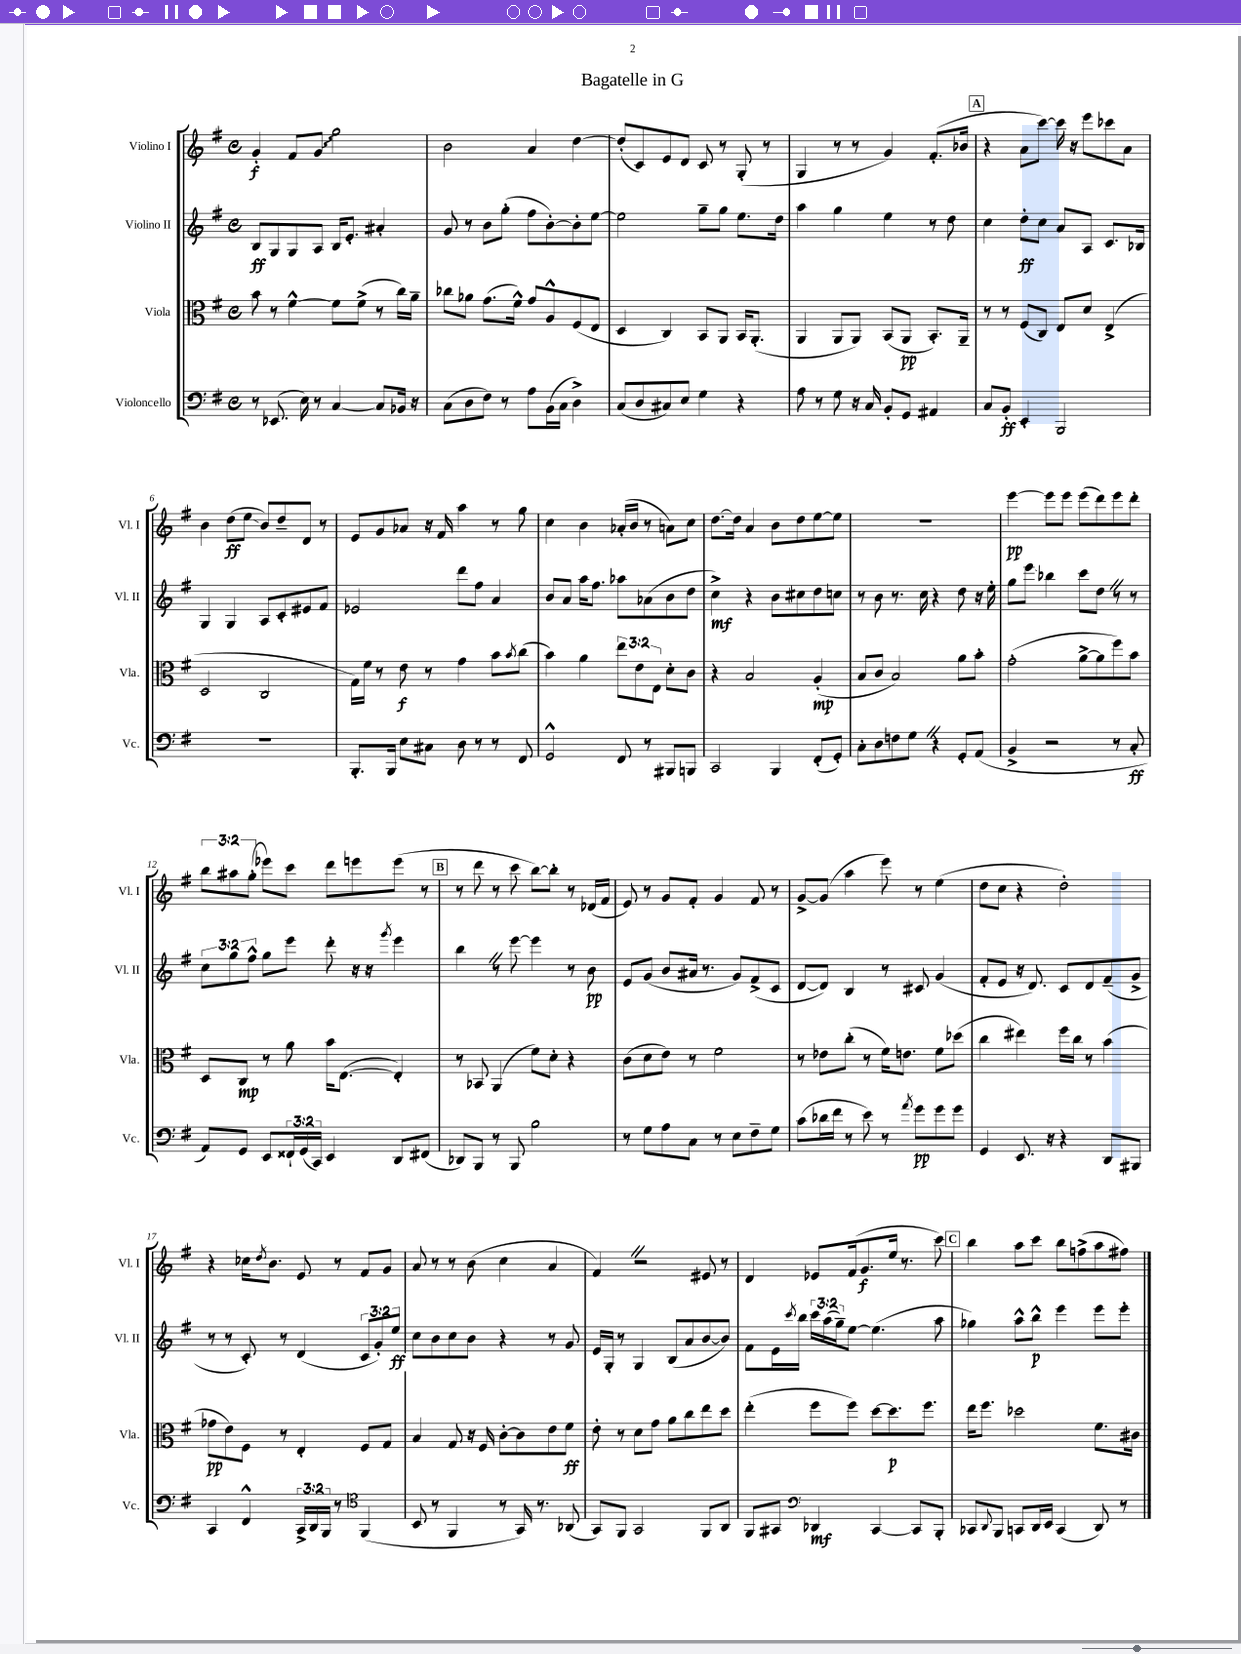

**kern	**kern	**kern	**kern
*staff4	*staff3	*staff2	*staff1
*clefF4	*clefC3	*clefG2	*clefG2
*k[f#]	*k[f#]	*k[f#]	*k[f#]
*M4/4	*M4/4	*M4/4	*M4/4
*met(c)	*met(c)	*met(c)	*met(c)
8r	8b\	8B/L	4g'/
(8.EE-/	8r	8G/	.
.	[4f#^^\	8G/	8f#/L
16E\)	.	.	.
8r	.	8A/J	8g/J
[4C/	8f#\]L	16B/LK	2gg\
.	.	8.e'/J	.
.	(8f#^\J	.	.
8C/]L	8r	4a#'/	.
16BB-/Jk	16cc\LL)	.	.
16r	16a~\JJ	.	.
=	=	=	=
(8C\L	8cc-\L	8g/	2b\
8D\	8a-\J	8r	.
8F#\J)	(8.g\L	8b\L	.
8r	.	(8gg'\J	.
.	16f#^^\Jk)	.	.
8A\L	8g/L	8ff#\L	4a/
(16BB\L	8A^^/	[8b'\)	.
16C\JJ	.	.	.
4D^\)	(8F#/	8b'\]	[4dd\
.	8E/J	[8ee\J	.
=	=	=	=
(8C/L	4D/	2ee\]	(8dd'/]L
8D/	.	.	8c/)
8C#/)	4C/)	.	8e/
8E/J	.	.	8d/J
4G\	8BB/L	8gg~\L	8c/
.	8AA/J	8gg\J	8r
4r	16BB/LK	8.ee\L	(8G'/
.	(8.AA'/J	.	.
.	.	.	8r
.	.	16dd\Jk	.
=	=	=	=
8A\	4AA/	4aa\	4G/
8r	.	.	.
8G\	8AA/L	4gg\	8r
16r	8AA/J)	.	8r
16C/	.	.	.
8BB'/L	(8BB/L	4ee\	4g/)
8GG/J	8AA/J	.	.
4AA#/	8.BB'/L)	8r	(8.f#'/L
.	.	8dd\	.
.	16AA~/Jk	.	16b-/Jk
=	=	=	=
8C/L	8r	4cc\	4r
8BB'/J	8r	.	.
4EE'/	(8F#/L	8dd'\L	8a\L
.	8C/J)	8cc\J	[8ccc\J)
2BBB/	8E/L	8a/L	16ccc\]
.	.	.	16r
.	8d/J	8A/J	8eee\L
.	(4E^/	8.c/L	8ccc-\
.	.	.	8a\J
.	.	16B-/Jk	.
=	=	=	=
1r	2D/	4G/	4b\
.	.	4G/	(8dd\L
.	.	.	8ee\J
.	2C/	8A/L	8b/L)
.	.	8c'/	8dd~/
.	.	8e#/	8d/J
.	.	8f#/J	8r
=	=	=	=
8.BBB'/L	16G\LL)	2e-/	8e/L
.	16f#\JJ	.	.
.	8r	.	8g/
16BBB/Jk	.	.	.
8E\L	8e\	.	8a-/J
8C#\J	8r	.	16r
.	.	.	16f#/
8D\	4g\	8ddd\L	4aa\
8r	.	8ff#\J	.
8r	8b\L	4a/	8r
.	8qb/	.	.
8FF#/	(8cc\J	.	8gg\
=	=	=	=
2GG^^/	4b\)	8b/L	4cc\
.	.	8a/J	.
.	4a\	16aa\LK	4b\
.	.	8.ff#\J	.
8FF#/	12ee\L	8aa-\L	(16a-'/LL
.	.	.	16b/JJ
.	12e\	.	.
8r	.	(8a-\	8r
.	12E\J	.	.
8BBB#/L	8d'\L	8b\	8a\L)
8BBB/J	8c\J	8dd\J	8cc\J
=	=	=	=
2CC/	4r	4cc^\)	[8.dd\L
.	.	.	16dd\]Jk
.	2B/	4r	4a/
4BBB/	.	8b\L	8b\L
.	.	8cc#\	8dd\
(8FF#'/L	(4A'/	8dd\	[8ee\
8GG'/J)	.	8cc\J	8ee\]J
=	=	=	=
8C'\L	8B/L	8r	1r
8D\	8c/J	8b\	.
8F\	2B/)	8.r	.
8G\J	.	.	.
.	.	16cc\	.
4r	.	4r	.
8GG'/L	8a\L	8dd\	.
(8AA/J	8b'\J	16r	.
.	.	16ee'\	.
=	=	=	=
4BB^/	(2g'\	8gg\L	[4eee\
.	.	8eee\J	.
2r	.	4bb-\	8eee\]L
.	.	.	8eee\J
.	[8a^\L	8ccc\L	(8eee\L
.	8a\]	8dd\J	8ddd\)
8r	8ff#\)	8r	8eee\
8C'/	8b\J	8r	8ddd'\J
=	=	=	=
8AA/L)	8D/L	12cc\L	12bb\L
.	.	12gg\	12aa#\
8GG/J	8C/J	.	.
.	.	12ff#^^\J	(12gg'\J
8EE/L	8r	8gg\L	8eee-\L)
24FF##`/L	8a\	8eee\J	8ccc\J
(24GG/	.	.	.
24CC/JJ)	.	.	.
4EE/	16b\LK	8ddd'\	8ddd\L
.	([8.E\J	.	.
.	.	16r	8eee\
.	.	16r	.
.	.	8qggg/	.
8DD/L	4E'/])	4eee\	(8eee\J
(8FF#/J	.	.	8r
=	=	=	=
8DD-/L)	8r	4bb\	8r
8BBB/J	8BB-/	.	8ddd\
8r	(4AA/	8r	8r
8BBB/	.	[8eee\	8ccc\
2B\	8f#\L)	4eee\]	[8bb\L)
.	8d'\J	.	8bb'\]J
.	4r	8r	8r
.	.	8b\	(16d-/LL
.	.	.	16f#/JJ
=	=	=	=
8r	(8c\L	8e/L	8e/)
8G\L	8d\	(8g/J	8r
8A\	8e\J)	8b/L	8g/L
8C\J	8r	16a#/Jk	8f#'/J
.	.	8.r	.
8r	2f#\	.	4g/
8E\L	.	8g/L)	.
8F#~\	.	(8f#^/	8f#/
8G\J	.	8c/J	8r
=	=	=	=
(8c\L	8r	[8d/L	[8g^/L
16d-\L	8e-\L	8d/]J)	(8g/]J
16f#\JJ	.	.	.
8r	(8cc'\J	4B/	4aa\
8e\)	8r	.	.
8r	16f#\LK)	8r	8eee\)
.	8.e\J	.	.
8qa/	.	.	.
8g\L	.	8c#/	8r
8g\	8f#\L	(4g/	(4ee\
8g\J	(8dd-\J	.	.
=	=	=	=
4GG/	4cc\	8f#'/L	8dd\L
.	.	8e/J	8cc\J
8.EE/	4ee#\)	16r	4r
.	.	8.d/)	.
16r	.	.	.
4r	16ff#\LL	8c/L	2dd'\)
.	16cc\JJ	.	.
.	8r	8d/	.
8DD/L	(4b\	(8f#~/	.
8BBB#/J	.	8g^/J	.
=	=	=	=
4CC/	8g-\L	8r	4r
.	8e\)	8r	.
4FF#^^/	8F#\J	8c'/)	16cc-\LK
.	.	.	8qdd/
.	.	.	8.b\J
.	8r	8r	.
24CC^/LL	4E'/	(4d/	8e/
24DD/	.	.	.
24BBB/JJ	.	.	.
8r	.	.	8r
*clefC4	*	*	*
(4FF#/	8F#/L	12c/L	8f#/L
.	.	12g'/)	.
.	8G/J	.	8g/J
.	.	12ee/J	.
=	=	=	=
8BB/	4B/	8cc\L	8a/
8r	.	8b\	8r
4FF#/	8G/	8cc\	8r
.	16r	8b\J	(8b\
.	16F#/	.	.
8r	[8c'\L	4r	4cc\
16GG/)	8c\]	.	.
8.r	.	.	.
.	8e\	8r	4a/
(8AA-/	8f#\J	8g/	.
=	=	=	=
8GG/L)	8e'\	16e/LL	4f#/)
.	.	16G'/JJ	.
8FF#/J	8r	8r	.
2GG/	8d\L	4G/	2r
.	8g\J	.	.
.	8a\L	(8B/L	.
.	8cc\	8a/	.
8FF#/L	8ee\	[8b/	8e#/
8AA/J	8dd\J	8b/]J)	8r
=	=	=	=
8FF#/L	(4ee'\	8f#\L	4d/
8GG#/J	.	16e\L	.
.	.	8qccc/	.
.	.	16bb\JJ	.
*clefF4	*	*	*
4DD-/	8ff#\L	24ccc\LL	8e-/L
.	.	(24aa\	.
.	.	24gg~\J)	.
.	8ff#\J)	[8ee\J	(16f#/k
.	.	.	8.g/
[4CC/	[8dd\L	(4.ee\]	.
.	8.dd\]	.	16ee/Jk
.	.	.	8.r
8CC/]L	.	.	.
.	8.ff#\J	.	.
8BBB'/J	.	8aa\	8ccc\)
=	=	=	=
8CC-/L	16ee\LK	4gg-\)	4bb\
.	8.ff#\J	.	.
8qqDD/	.	.	.
8BBB/J	.	.	.
8CC/L	2dd-\	8aa^^\L	8aa\L
16DD/L	.	8bb^^\J	8ccc\J
16EE/JJ	.	.	.
(4CC/	.	4eee\	8bb\L
.	.	.	(8ff^\
8DD/)	8.f#\L	8eee\L	8aa\
8r	.	8eee'\J	8ff#\J)
.	16c#\Jk	.	.
==	==	==	==
*-	*-	*-	*-
